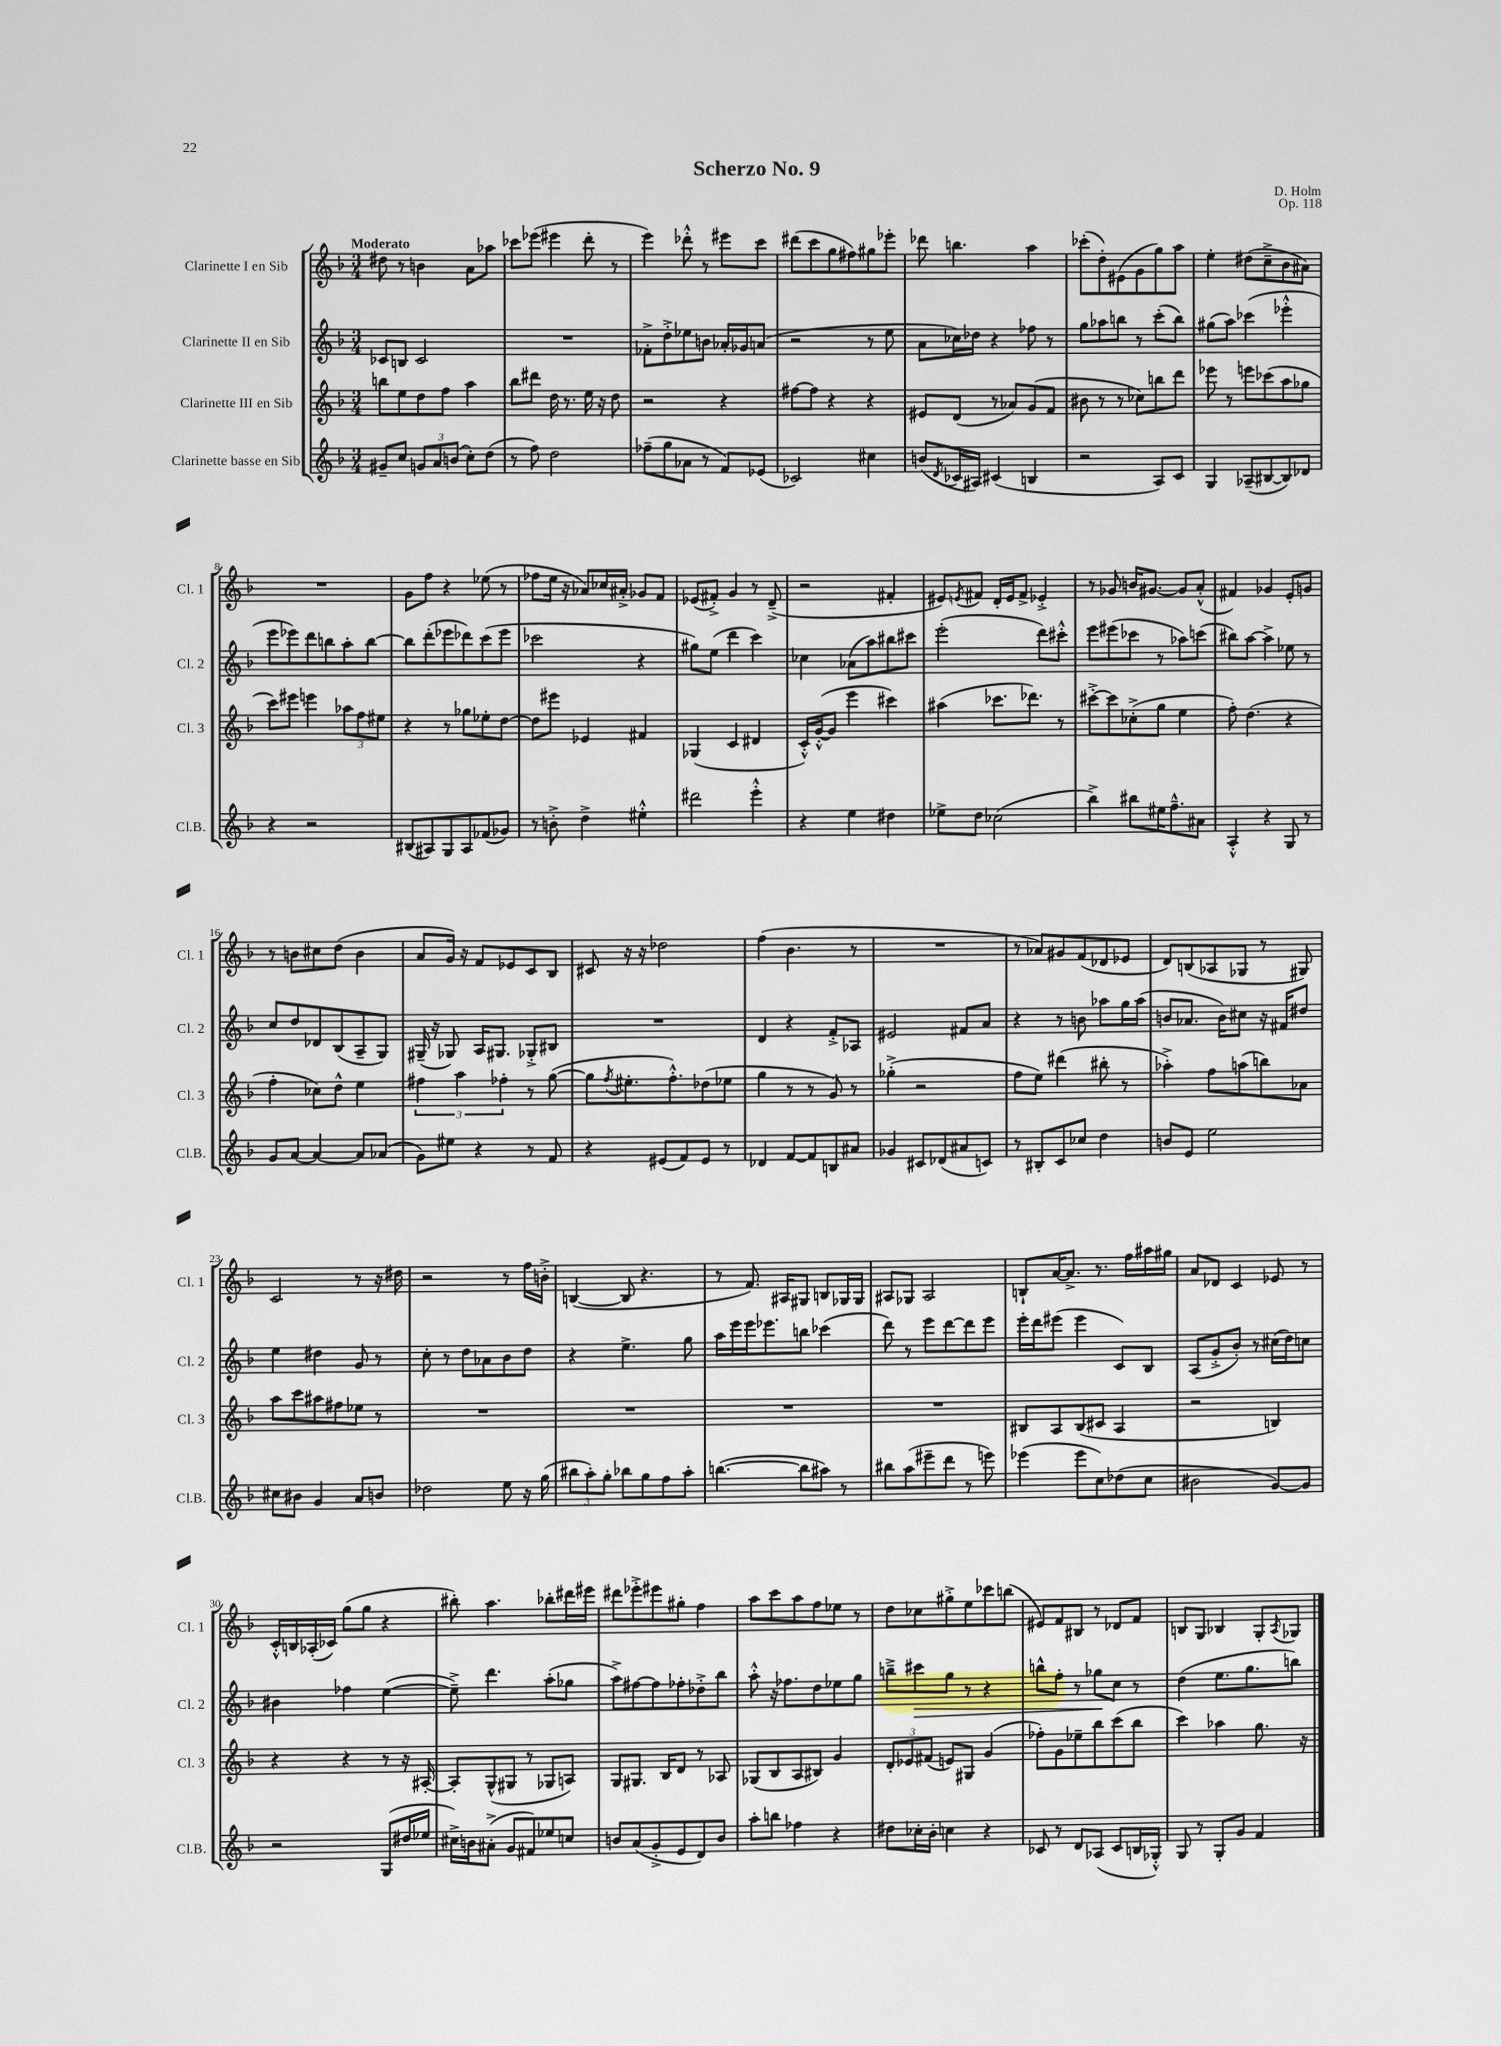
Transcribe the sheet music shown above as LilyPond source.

\header { title = "Scherzo No. 9" composer = "D. Holm" opus = "Op. 118" }
<<
\new StaffGroup <<
\new Staff = "s0" \with { instrumentName = "Clarinette I en Sib" shortInstrumentName = "Cl. 1" } {
    \clef treble \key f \major \numericTimeSignature \time 3/4 \tempo "Moderato"
    dis''8 r8 b'4 a'8 aes''8 |
    ces'''8 ees'''8( eis'''4 d'''8-. r8 |
    e'''4) des'''8-.-^ r8 eis'''8 c'''8 |
    dis'''8( c'''8 g''8 fis''8) gis''8 ees'''8-. |
    des'''8 b''4. a''4 |
    ces'''8-.( d''8-.) eis'8( g'8 g''8) a''8 |
    e''4-. dis''8( c''8---> bes'8 ais'8) |
    R2. |
    g'8 f''8 r4 ees''8( r8 |
    fes''8 e''16 r16 aes'8) ces''16 ais'16-.-> ges'8 f'8 |
    ees'8( fis'8-.->) g'4 r8 d'8--->( |
    r2 fis'4-. |
    eis'8) \acciaccatura { e'8 } fis'8 d'16-. e'16 fis'8-> ees'4-.-> |
    r8 ges'8 b'16 gis'8.~ gis'8 a'8-.-^( |
    fis'4) ges'4 e'8-. g'8 |
    r8 b'8 cis''8 d''8( b'4 |
    a'8 g'16) r16 f'8 ees'8 c'8 bes8 |
    cis'8 r16 r16 des''2 |
    f''4( bes'4. r8 |
    R2. |
    r8 aes'8) gis'8 f'8( des'8 ees'8 |
    d'8) b8( aes8 ges8 r8 gis8) |
    c'2 r8 r16 dis''16 |
    r2 r8 f''16 b'16-.-> |
    b4~( b8 r4. |
    r8 f'8.) ais16 gis8 b8 ges16 ges16 |
    ais8 ges8 ais2 |
    b8-! a'16~ a'8.-> r8. f''16 ais''16 gis''16 |
    a'8 des'8 c'4 ees'8 r8 |
    c'16-.-^ b16 aes16-.( ces'16) g''8( g''8 r4 |
    bis''8-.) a''4. bes''8-. dis'''16 eis'''16 |
    dis'''8 ees'''8-.-> eis'''8 gis''8-. f''4 |
    a''8 c'''8 a''8 f''8 ees''8 r8 |
    d''8 ces''8 gis''8-.-> e''8 ces'''8 b''8( |
    eis'8) f'8 bis8 r8 des'8 f'8 |
    b8 g8 bes4 g8-. \acciaccatura { a8 } ges8 \bar "|." |
}
\new Staff = "s1" \with { instrumentName = "Clarinette II en Sib" shortInstrumentName = "Cl. 2" } {
    \clef treble \key f \major \numericTimeSignature \time 3/4
    ces'8 b8 ces'2 |
    R2. |
    fes'8-.-> d''8-.-> ees''8 b'8 aes'16-. ges'16 a'8( |
    r2 r8 e''8 |
    a'8 ces''16) des''16 r4 fes''8 r8 |
    g''8 aes''8 b''8 r8 c'''8-.( b''8) |
    gis''8( a''8) ces'''4( ees'''4-.-^ |
    e'''8 ees'''8) d'''8 b''8 a''8-. b''8~ |
    b''8 d'''8-.( ees'''8 des'''8) c'''8( ees'''8 |
    ces'''2 r4 |
    gis''8) e''8( d'''4 c'''4) |
    ces''4 aes'8( a''8) bis''8 cis'''8 |
    e'''2-.( d'''8) cis'''8-.-^ |
    e'''8 eis'''8( ces'''8 r8 aes''8) c'''8( |
    bis''8) a''8~ a''4-> ees''8 r8 |
    c''8 d''8 des'8 bes8( a8-- g8) |
    gis16--( r16 ges8) a16 gis8. ges8-.-> bis8 |
    R2. |
    d'4 r4 f'8-.-> aes8 |
    eis'2 fis'8 a'8 |
    r4 r8 b'8 aes''8 g''16 aes''16( |
    b'8 aes'8. b'16) cis''8 r16 fis'16 dis''8 |
    e''4 dis''4 g'8 r8 |
    c''8-. r8 d''8 aes'8 bes'8 d''8 |
    r4 e''4.-> g''8 |
    a''16 e'''16 e'''16 ees'''8. b''8 ces'''4( |
    d'''8) r8 e'''8 d'''8~ d'''8 e'''8 |
    e'''16-. d'''16 eis'''8( eis'''4 c'8) bes8 |
    a8( g'8-.-> bes'8-.) r8 cis''16( d''16) c''8 |
    bis'4 fes''4 e''4~( |
    e''8--->) d'''4. a''8-.( ges''8 |
    a''8->) fis''8~ fis''8 fes''8-. des''8-.-> bes''8 |
    a''8-.-^ r16 fes''8. d''8 ees''8 g''8 |
    b''8---> cis'''8\> g''8 r8 r4 |
    b''8-^ f''8-. r8 ges''8\! c''8 r8 |
    d''4( e''8. g''8. b''8) \bar "|." |
}
\new Staff = "s2" \with { instrumentName = "Clarinette III en Sib" shortInstrumentName = "Cl. 3" } {
    \clef treble \key f \major \numericTimeSignature \time 3/4
    b''8 e''8 d''8 f''8 a''4 |
    bes''8 dis'''8 d''16 r8. e''16 r16 d''8 |
    r2 r4 |
    fis''8~ fis''8 r4 r4 |
    eis'8 d'8( r8 aes'8) g'8( f'8 |
    bis'8 r8 r8 ces''8) b''8 d'''8 |
    ees'''8 r8 e'''8 ces'''8( a''8 ges''8 |
    c'''8) eis'''8 e'''4 \tuplet 3/2 { aes''8 f''8 eis''8 } |
    r4 r8 ges''8 ees''8-. d''8~ |
    d''8 eis'''8 ees'4 fis'4 |
    ges4( c'4 dis'4 |
    c'16-.-^) g'16~-.-^( g'8 e'''4 cis'''4) |
    ais''4( ces'''8. des'''8.) r8 |
    cis'''8~-.-> cis'''8 ces''8-.->( g''8 e''4 |
    f''8-.) d''4.( r4 |
    f''4-. ces''8) d''8-^ e''4 |
    \tuplet 3/2 { fis''4 a''4 fes''4-. } r8 g''8~( |
    g''8 \acciaccatura { f''8 } eis''8.-. f''8.-.-^) des''8( ees''8 |
    g''4 r8 r8 g'8) r8 |
    ges''4-.->( r2 |
    f''8 e''8) dis'''4( bis''8-. r8 |
    aes''4-.->) f''8 a''8( b''8) aes'8 |
    a''8 c'''8 ais''8 fis''8 ees''8 r8 |
    R2. |
    R2. |
    R2. |
    R2. |
    bis8 a8 bis8( cis'8 a4 |
    r2 b4) |
    r4 r4 r8 r16 ais16~-. |
    ais8-. g8-^( gis8 r8 ges8 a8) |
    g8 gis8. bes16 d'8 r8 aes8 |
    ges8( bes8 a8 bis8) g'4 |
    \tuplet 3/2 { d'8-. ees'8 fis'8( } e'8) gis8 g'4( |
    fes''8-.) g'8 ees''8-- bes''8 c'''8( bes''8 |
    c'''4) aes''4 g''8. r16 \bar "|." |
}
\new Staff = "s3" \with { instrumentName = "Clarinette basse en Sib" shortInstrumentName = "Cl.B." } {
    \clef treble \key f \major \numericTimeSignature \time 3/4
    gis'8-- c''8 \tuplet 3/2 { g'8 a'8 b'8( } c''8-.) d''8( |
    r8 f''8) d''2 |
    fes''8--( g''8 aes'8 r8 f'8) ees'8( |
    ces'2) cis''4 |
    b'8( \acciaccatura { d'8 } ces'16 ais16) cis'4( b4 |
    r2 a8) c'8 |
    g4 aes8--( bis8~ bis8) des'8 |
    r4 r2 |
    bis8( ais8) g8 ais8 fes'8( ges'8) |
    r8 b'8-.-> d''4-> eis''4-.-^ |
    dis'''2 e'''4-.-^ |
    r4 e''4 dis''4 |
    ees''8-> d''8 ces''2( |
    bes''4->) bis''8 eis''16 f''8.---^ ais'8 |
    a4-.-^ r4 g8 r8 |
    g'8 a'8~ a'4~ a'8 aes'8( |
    g'8) eis''8 r4 r8 f'8 |
    r4 eis'8( f'8) eis'8 r8 |
    des'4 f'8~ f'8 b8 ais'8 |
    ges'4 cis'8 des'8( ais'8 c'8) |
    r8 bis8-. c'8 ces''8 d''4 |
    b'8 e'8 e''2 |
    cis''8 bis'8 g'4 a'8 b'8 |
    des''2 e''8 r16 g''16( |
    \tuplet 3/2 { bis''8 a''8-.) g''8-. } bes''8 g''8 f''8 a''8-. |
    b''4.~( b''8 ais''8) r8 |
    bis''8 a''8( eis'''8-- d'''8 r8 e'''8) |
    ees'''4( ees'''8 c''8) des''8( c''8 |
    bis'2 g'8~) g'8 |
    r2 g8( dis''16 ees''16 |
    cis''16->) b'16 ais'8-.->( g'8 fis'8) ees''8 c''8 |
    b'8 a'8( g'8-.-> e'8 d'8) b'8 |
    a''8-. b''8 fes''4 r4 |
    dis''8 ces''16-. bes'16-. c''4 r4 |
    ces'8 r8 d'8 aes8( ces'8 b16 ges16-.-^) |
    g8 r8 g8-. g'8 f'4 \bar "|." |
}
>>
>>
